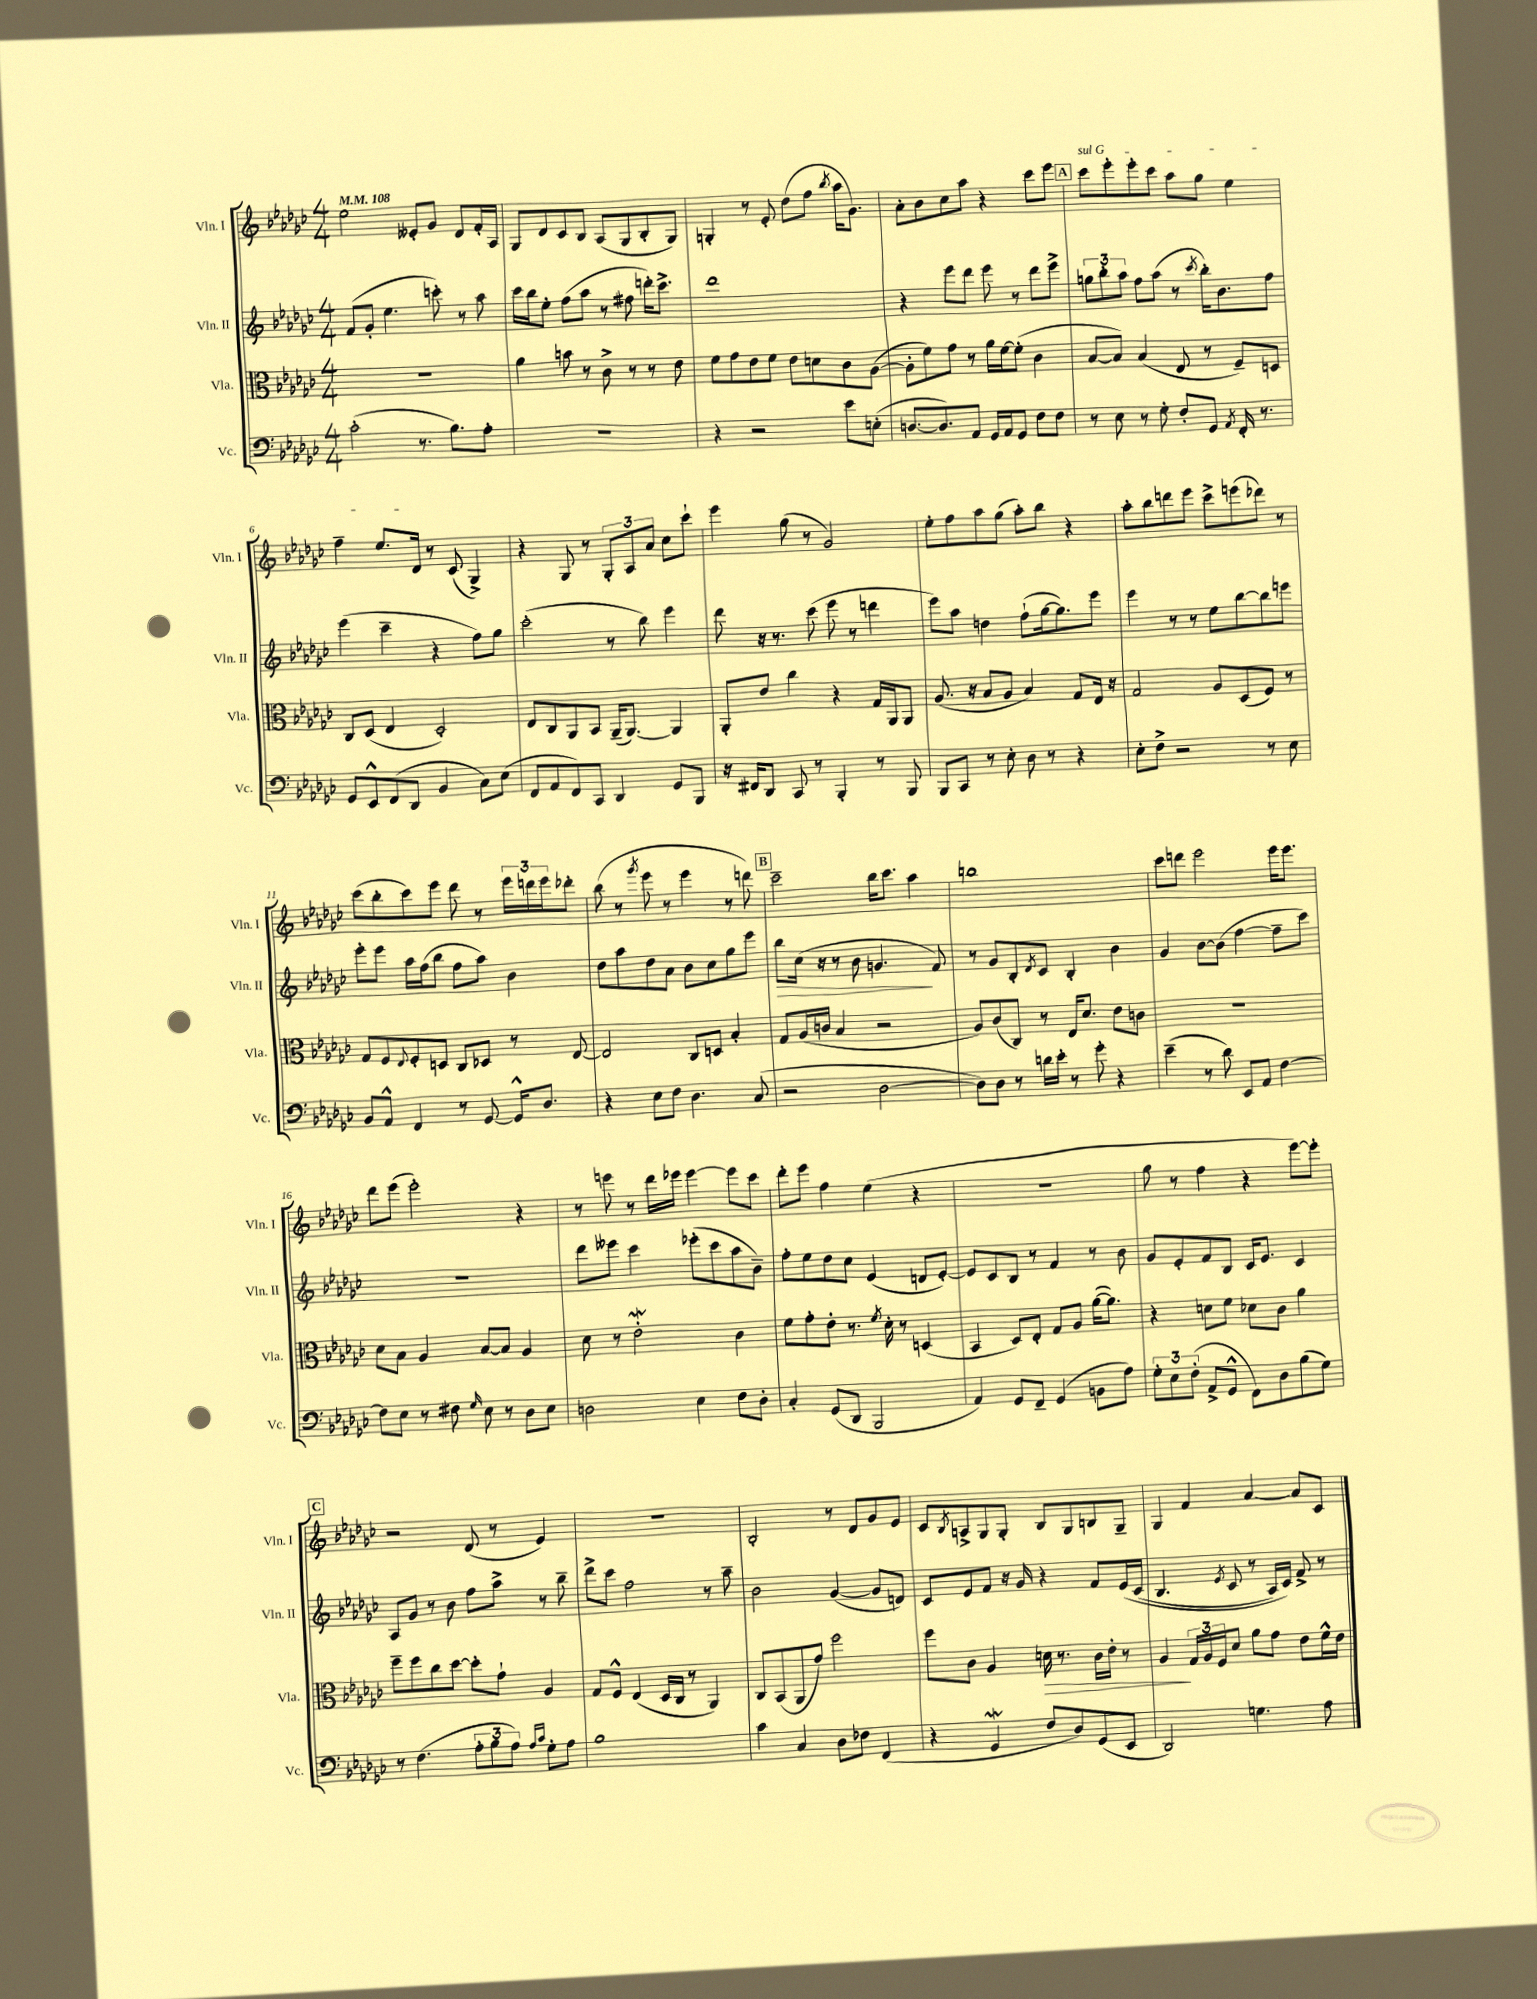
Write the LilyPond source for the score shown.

<<
\new StaffGroup <<
\new Staff = "s0" \with { instrumentName = "Vln. I" shortInstrumentName = "Vln. I" } {
    \clef treble \key ges \major \numericTimeSignature \time 4/4 \tempo 4 = 108
    ees''2 eeses'8-. ges'8 des'8 f'16-. aes16 |
    ges8 des'8 ces'8 bes8 aes8( ges8 bes8-. ges8) |
    g4-. r8 ees'8-. des''8( f''8 \acciaccatura { bes''8 } aes''16 ges'8.) |
    aes'8-. bes'8 ces''8 aes''8 r4 ces'''8 ees'''8 |
    \mark \markup { \box "A" } \once \override TextSpanner.bound-details.left.text = \markup { \italic "sul G" } ces'''8\startTextSpan ees'''8-. ees'''8-. ces'''8 aes''8 ges''8 ees''4 |
    f''4-- ees''8. des'16\stopTextSpan r8 ces'8( ges4->) |
    r4 ges8 r8 \tuplet 3/2 { ges8-. aes8 aes'8 } ces''8 ces'''8-! |
    ees'''4 ges''8( r8 ges'2) |
    ees''8-. f''8 aes''8 ges''8( aes''8-.) bes''8 r4 |
    aes''8-. bes''8 d'''8 ees'''8 ces'''8-> e'''8( des'''8) r8 |
    ces'''8( bes''8-. ces'''8) ees'''8 des'''8 r8 \tuplet 3/2 { ees'''16 d'''16 ees'''16 } des'''8-. |
    bes''8( r8 \acciaccatura { ges'''8 } ees'''8 r8 ees'''4 r8 d'''8) |
    \mark \markup { \box "B" } ces'''2-- bes''16 ces'''8. aes''4 |
    b''1 |
    ces'''8 d'''8 ees'''2 ees'''16 ees'''8. |
    des'''8 ees'''8( ees'''2-.) r4 |
    r8 e'''8 r8 des'''16 ees'''16 ees'''4~ ees'''8 ces'''8 |
    des'''8-. ees'''8 f''4 ees''4( r4 |
    R1 |
    ges''8 r8 f''4 r4 ees'''8~) ees'''8-. |
    \mark \markup { \box "C" } r2 des'8( r8 ees'4) |
    R1 |
    bes2-. r8 des'8 ges'8 ees'8 |
    ces'8 \acciaccatura { bes8 } a8-> ges8 ges8-. bes8 ges8 b8 ges8-- |
    ges4 f'4 aes'4~ aes'8 ces'8 \bar "|." |
}
\new Staff = "s1" \with { instrumentName = "Vln. II" shortInstrumentName = "Vln. II" } {
    \clef treble \key ges \major \numericTimeSignature \time 4/4
    f'8( ges'8-. ees''4. c'''8-.) r8 aes''8 |
    ces'''16 bes''16 ees''8-. f''8( aes''8 r8 fis''8 d'''16-.) ces'''8.-> |
    des'''1 |
    r4 ees'''8 des'''8 ees'''8 r8 des'''8 ees'''8-> |
    \mark \markup { \box "A" } \tuplet 3/2 { g''8 bes''8-. aes''8 } f''8 aes''8( r8 \acciaccatura { ces'''8 } bes''16-.) bes'8. f''8 |
    ees'''4( ces'''4-- r4 f''8) ges''8 |
    ces'''2-.( r8 bes''8) ees'''4 |
    des'''8 r16 r8. ces'''8( ees'''8 r8 d'''4 |
    ees'''8) aes''8 d''4 f''8-!( ges''16~ ges''8.) ees'''8 |
    ees'''4 r8 r8 ees''8 bes''8~ bes''8 e'''8 |
    ees'''8-. ees'''8 aes''16 f''16( bes''8 f''8 aes''8) bes'4 |
    des''8 aes''8 des''8 aes'8 bes'8 ces''8 ges''8 ees'''8 |
    \mark \markup { \box "B" } bes''8\> ces''16( r16 r8 bes'8 g'4.\! f'8) |
    r8 ges'8 bes8-. \acciaccatura { des'8 } ces'8 bes4-. bes'4 |
    ges'4 bes'8~ bes'8( f''4~ f''8-- ces'''8) |
    R1 |
    des'''8 eeses'''8 ces'''4 ees'''8-.( ces'''8 aes''8 bes'8--) |
    f''8-. ees''8 des''8 ces''8 ees'4( d'8 ees'8~-.) |
    ees'8 ces'8 bes8 r8 f'4 r8 bes'8 |
    ges'8 ees'8-. f'8 bes8 ces'16 ees'8. ces'4 |
    \mark \markup { \box "C" } aes8 ges'8 r8 bes'8 f''8 aes''8-> r8 bes''8-- |
    des'''8-> ces'''8 f''2 r8 aes''8-- |
    bes'2 ges'4~( ges'8 d'8) |
    ces'8 ees'8 f'8 r16 ges'16 r4 f'8 ees'16\( ces'16( |
    bes4. \acciaccatura { ees'8 } ces'8 r8 aes16) ces'16\) f'8-> r8 \bar "|." |
}
\new Staff = "s2" \with { instrumentName = "Vla." shortInstrumentName = "Vla." } {
    \clef alto \key ges \major \numericTimeSignature \time 4/4
    R1 |
    aes'4 b'8 r8 ces'8-> r8 r8 ees'8 |
    f'8 ges'8 ees'8 f'8 ees'8 d'8 ces'8 aes8~( |
    aes8-. f'8) ges'8 r8 aes'16 f'16~ f'8-.( ces'4 |
    \mark \markup { \box "A" } bes8~ bes8) bes4( ees8 r8 f8--) d8 |
    ces8 des8( ees4 des2-.) |
    ees8 ces8 aes,8 bes,8 aes,16--( aes,8.~) aes,4 |
    aes,8-. ees'8 ces''4 r4 ges16 aes,16 aes,8 |
    aes8.( r16 bes8 aes8 bes4) ges8 ees16 r16 |
    ges2 aes8 des8( f8) r8 |
    ges8 f8 \appoggiatura { ees8 } f8-. d8 ces8 des8 r8 ees8~ |
    ees2 ces8 d8 bes4-. |
    \mark \markup { \box "B" } ges8 aes16( c'16 bes4 r2 |
    aes8) ces'8( ces8) r8 ees16 des'8. ees'8 c'8 |
    R1 |
    des'8 bes8 aes4 bes8~ bes8 aes4 |
    des'8 r8 ees'2-.\mordent ces'4 |
    f'8 ges'8-. ees'8-. r8. \acciaccatura { f'8 } des'16-. r8 d4( |
    bes,4 des8) ees8-. ges8 aes8 aes'16~( aes'8.) |
    r4 d'8 f'8 des'8 ces'8 aes'4 |
    \mark \markup { \box "C" } f''8-- f''8 ces''8 des''8~ des''8-. ges'8-! aes4 |
    ges8 f8-^ ees4( des16 ces16 r8 aes,4) |
    ces8 bes,8( aes,8 ges'8) f''2 |
    f''8 ces'8 aes4 d'16\> r8. ces'16 ees'16-. r8 |
    aes4\! \tuplet 3/2 { ges16 aes16 f16 } des'8 aes'8 ges'8 ees'8 f'16-^ ees'16 \bar "|." |
}
\new Staff = "s3" \with { instrumentName = "Vc." shortInstrumentName = "Vc." } {
    \clef bass \key ges \major \numericTimeSignature \time 4/4
    ces'2-.( r8. bes8.) aes8-. |
    R1 |
    r4 r2 ees'8 e8-.( |
    d8.~ d8.) aes,8 ges,16 aes,16 ges,8 f8 f8 |
    \mark \markup { \box "A" } r8 ees8 r8 ges8-. f8-. ges,8 \acciaccatura { aes,8 } f,16-. r8. |
    ges,8 ees,8-^ f,8( des,8 bes,4 ces8) ees8( |
    f,8 aes,8 f,8) ces,8 des,4 ges,8 bes,,8 |
    r16 fis,16 des,8 ces,8 r8 bes,,4-. r8 bes,,8 |
    bes,,8 ces,8 r8 ees8-. des8 r8 r4 |
    ees8-. f8-> r2 r8 ees8 |
    bes,8 aes,8-^ f,4 r8 ges,8~ ges,16-^ des8. |
    r4 ees8 f8 des4. ces8( |
    \mark \markup { \box "B" } r2 des2~ |
    des8) des8 r8 d'16 ees'16-. r8 ges'8-. r4 |
    ees'4--( r8 des'8) ees,8 aes,8 f4~ |
    f8 ees8 r8 fis8 \grace { ges16 } ees8 r8 des8 ees8 |
    d2 ees4 f8 d8-. |
    ces4-. ges,8( des,8 bes,,2 |
    aes,4) ges,8 f,8-- ges,4( b,8 aes8) |
    \tuplet 3/2 { ges8-. ees8 f8-.( } aes,8-> ges,8-^ f,8) des8 bes8( ges8) |
    \mark \markup { \box "C" } r8 f4.( \tuplet 3/2 { aes8-. bes8 aes8) } \grace { aes16 ces'16 } ges8-. aes8 |
    bes1 |
    ces'4 ces4 des8 fes8 f,4( |
    r4 ges,4\mordent f8 des8) ges,8( ees,8 |
    des,2) g4. aes8 \bar "|." |
}
>>
>>
